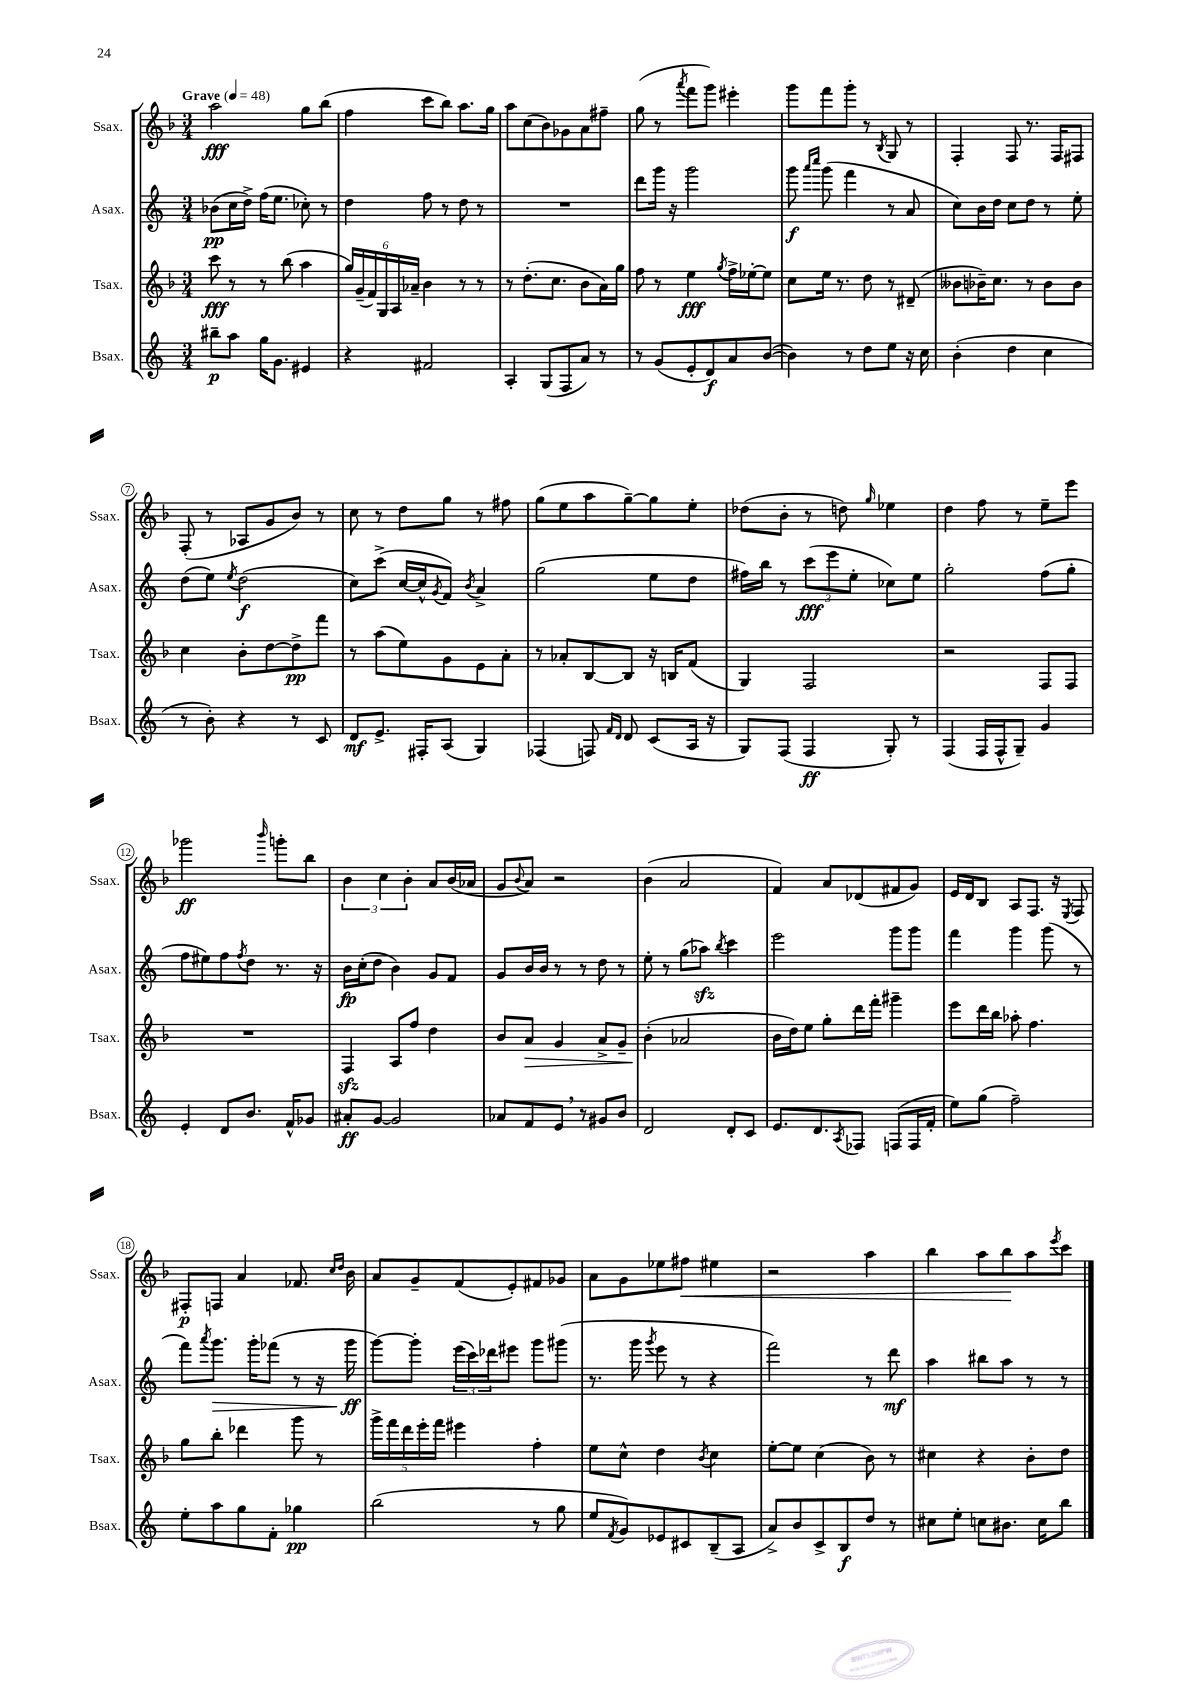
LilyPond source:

<<
\new StaffGroup <<
\new Staff = "s0" \with { instrumentName = "Ssax." shortInstrumentName = "Ssax." } {
    \clef treble \key f \major \numericTimeSignature \time 3/4 \tempo "Grave" 4 = 48
    a''2\fff g''8 bes''8( |
    f''4 c'''8 bes''8) a''8. g''16 |
    a''8 c''8( bes'8) ges'8 a'8 fis''8-- |
    g''8( r8 \acciaccatura { a'''8 } f'''8 g'''8) eis'''4-. |
    g'''8 f'''8 g'''8-. r8 \acciaccatura { bes8 } g8 r8 |
    f4-. f8 r8. f16 fis8 |
    f8-.( r8 aes8 g'8 bes'8) r8 |
    c''8 r8 d''8 g''8 r8 fis''8 |
    g''8( e''8 a''8 g''8~--) g''8 e''8-. |
    des''8( bes'8-. r8 d''8) \grace { g''16 } ees''4 |
    d''4 f''8 r8 e''8-- e'''8 |
    ges'''2\ff \grace { bes'''16 } g'''8-. bes''8 |
    \tuplet 3/2 { bes'4 c''4 bes'4-. } a'8 bes'16( aes'16 |
    g'8 \appoggiatura { bes'8 } a'8) r2 |
    bes'4( a'2 |
    f'4) a'8 des'8( fis'8 g'8) |
    e'16 d'16 bes8 a8 f8. r16 \acciaccatura { e8 } f8 |
    fis8-.\p f8 a'4 fes'8. \grace { c''16 d''16 } bes'16 |
    a'8 g'8-- f'8( e'8-.) fis'8 ges'8 |
    a'8 g'8 ees''8 fis''8\< eis''4 |
    r2 a''4 |
    bes''4 a''8 bes''8\! a''8 \acciaccatura { e'''8 } c'''8 \bar "|." |
}
\new Staff = "s1" \with { instrumentName = "Asax." shortInstrumentName = "Asax." } {
    \clef treble \key c \major \numericTimeSignature \time 3/4
    bes'8\pp( c''16 d''16->) f''16( e''8. ces''8-.) r8 |
    d''4 f''8 r8 d''8 r8 |
    R2. |
    d'''8 g'''16 r16 g'''2 |
    g'''8\f \grace { a'''16 c''''16 } g'''8( f'''4 r8 a'8 |
    c''8) b'16 d''16 c''8 d''8 r8 e''8-. |
    d''8( e''8) \acciaccatura { e''8 } d''2\f( |
    c''8) c'''8->( c''16~ c''16-^ \acciaccatura { g'8 } f'8) \acciaccatura { b'8 } a'4-> |
    g''2( e''8 d''8 |
    fis''16) b''16 r8 \tuplet 3/2 { c'''8\fff( e'''8 e''8-. } ces''8) e''8 |
    g''2-. f''8( g''8-. |
    f''8 eis''8) f''8 \acciaccatura { f''8 } d''8 r8. r16 |
    b'16\fp c''16-.( d''8 b'4) g'8 f'8 |
    g'8 b'16 b'16 r8 r8 d''8 r8 |
    e''8-. r8 g''8( aes''8\sfz) \acciaccatura { b''8 } c'''4 |
    e'''2 g'''8 g'''8 |
    f'''4 g'''4 g'''8( r8 |
    f'''8) \acciaccatura { a'''8 } g'''8.\> g'''16-. fes'''8( r8 r16 g'''16\ff\! |
    g'''8~) g'''8-. \tuplet 3/2 { e'''16( c'''16) des'''16 } eis'''8 g'''8 gis'''8( |
    r8. g'''16 \acciaccatura { g'''8 } e'''8 r8 r4 |
    f'''2) r8 d'''8\mf |
    a''4 bis''8 a''8 r8 r8 \bar "|." |
}
\new Staff = "s2" \with { instrumentName = "Tsax." shortInstrumentName = "Tsax." } {
    \clef treble \key f \major \numericTimeSignature \time 3/4
    c'''8\fff r8 r8 bes''8( a''4 |
    \tuplet 6/4 { g''16) g'16--( f'16) g16 a16 aes'16-- } bes'4 r8 r8 |
    r8 d''8.-.( c''8. bes'8 a'16) g''16 |
    f''8 r8 e''4\fff \acciaccatura { g''8 } f''16-> ees''16~-. ees''8 |
    c''8 e''16 r8. d''8 r8 dis'8--( |
    beses'8 bes'16--) c''8. r8 bes'8 bes'8 |
    c''4 bes'8-. d''8~ d''8->\pp f'''8 |
    r8 a''8( e''8) g'8 e'8 a'8-. |
    r8 aes'8-. bes8~ bes8 r16 b16 f'8( |
    g4) f2 |
    r2 f8 f8 |
    R2. |
    f4\sfz a8 f''8 d''4 |
    bes'8 a'8\> g'4 a'8-> g'8-- |
    bes'4-.\!( aes'2 |
    bes'16 d''16) e''8 g''8-. d'''16 f'''16-. gis'''4-- |
    e'''8 d'''16 bes''16 aes''8-. f''4. |
    g''8 bes''8-. des'''4 g'''8 r8 |
    \tuplet 5/4 { g'''16-> f'''16 d'''16 e'''16-. f'''16 } eis'''4 f''4-. |
    e''8 c''8-^ d''4 \acciaccatura { bes'8 } c''4 |
    e''8~-. e''8 c''4( bes'8) r8 |
    cis''4 r4 bes'8-. d''8 \bar "|." |
}
\new Staff = "s3" \with { instrumentName = "Bsax." shortInstrumentName = "Bsax." } {
    \clef treble \key c \major \numericTimeSignature \time 3/4
    bis''8--\p a''8 g''16 g'8. eis'4 |
    r4 fis'2 |
    a4-. g8( f8 a'8) r8 |
    r8 g'8( e'8-. d'8\f) a'8 b'8~( |
    b'4) r8 d''8 e''8 r16 c''16 |
    b'4-.( d''4 c''4 |
    r8 b'8-.) r4 r8 c'8 |
    d'8\mf e'8.-> fis16-. a8( g4) |
    fes4( f8) \grace { f'16 d'16 } d'8 c'8( a16 r16 |
    g8) f8( f4\ff g8-.) r8 |
    f4( f16 f16-^ g8--) g'4 |
    e'4-. d'8 b'8. f'16-^ ges'8 |
    ais'8-.\ff g'8~ g'2 |
    aes'8 f'8 e'8 \breathe r8 gis'8 b'8 |
    d'2 d'8-. c'8 |
    e'8. d'8. \acciaccatura { a8 } fes8 f8( f16 f'16-. |
    e''8) g''8( f''2--) |
    e''8-. a''8 g''8 f'8-. ges''4\pp |
    b''2( r8 g''8 |
    e''8 \acciaccatura { f'8 } g'8) ees'8 cis'8 b8--( a8 |
    a'8->) b'8 c'8-> b8\f d''8 r8 |
    cis''8 e''8-. c''8 bis'8. c''16 b''8 \bar "|." |
}
>>
>>
\layout { \context { \Score \override BarNumber.stencil = #(make-stencil-circler 0.1 0.3 ly:text-interface::print) } }
